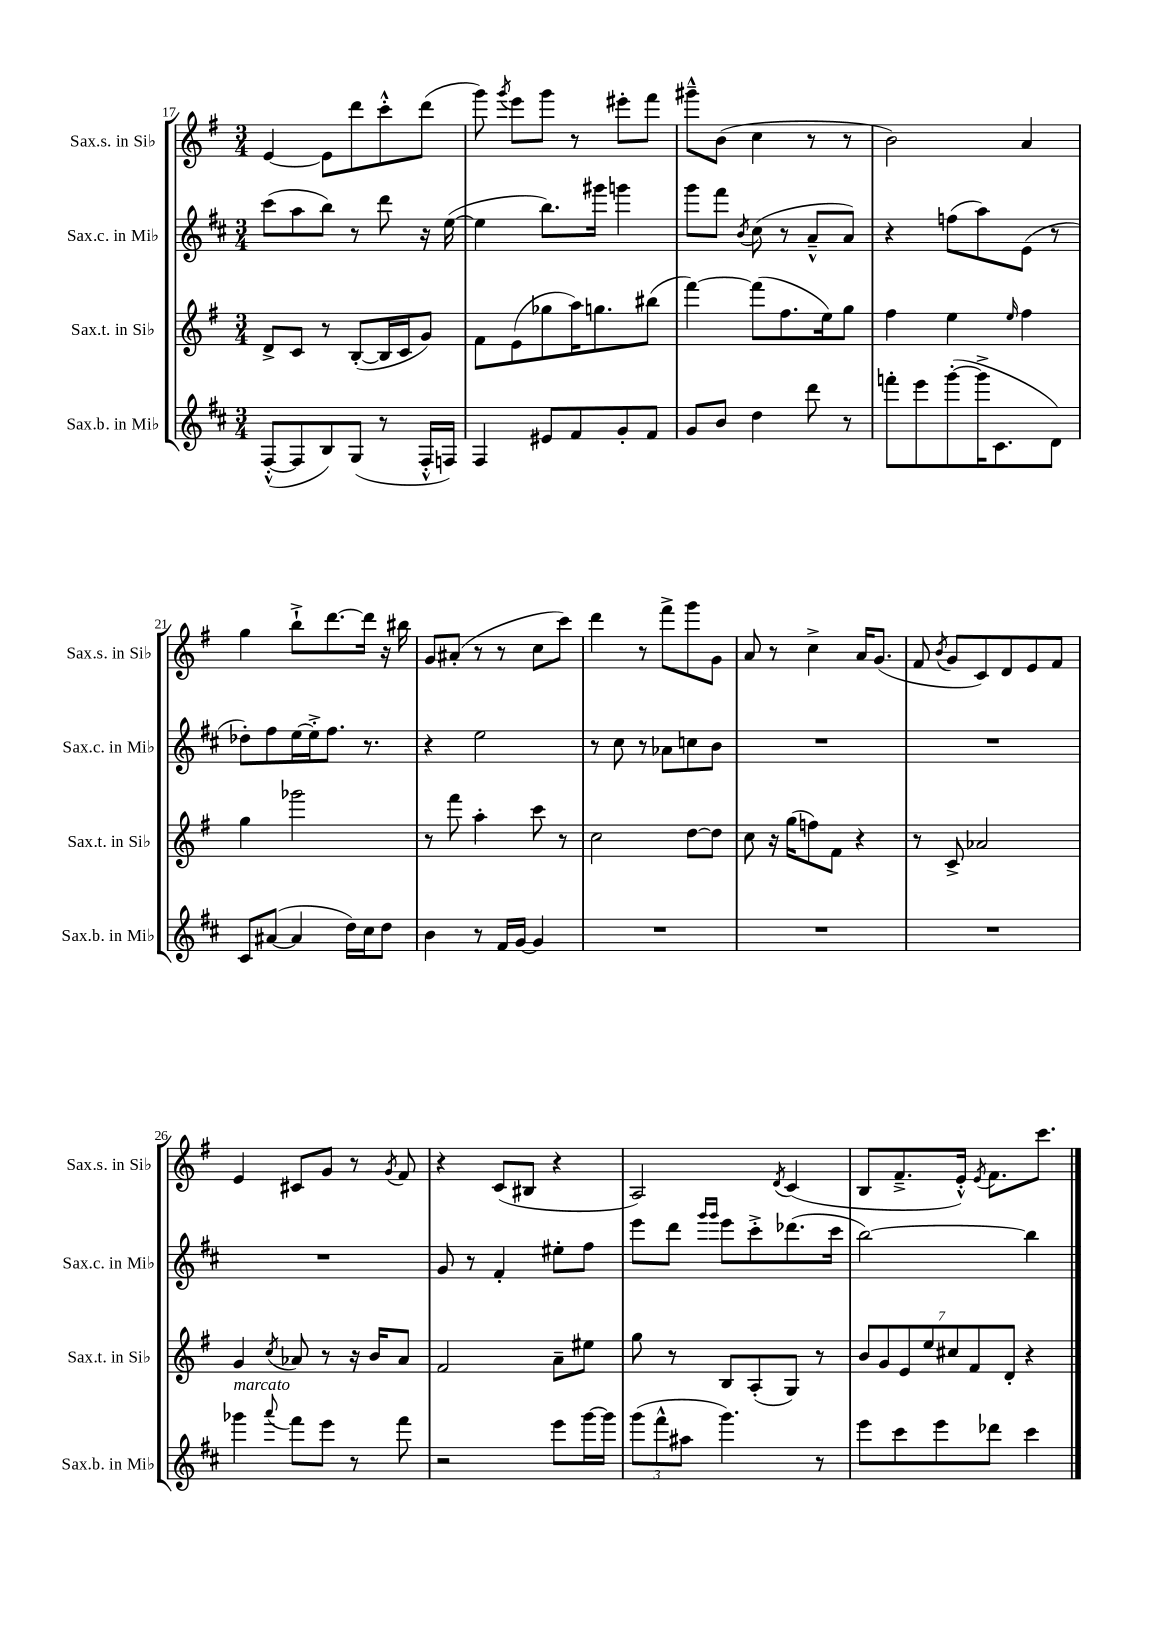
<<
\new StaffGroup <<
\new Staff = "s0" \with { instrumentName = "Sax.s. in Sib" shortInstrumentName = "Sax.s. in Sib" } {
    \clef treble \key g \major \numericTimeSignature \time 3/4
    \autoBeamOff e'4~ e'8[ d'''8 c'''8-.-^ d'''8]( |
    g'''8) \acciaccatura { g'''8 } e'''8[ g'''8] r8 eis'''8[-. fis'''8] |
    gis'''8[---^ b'8]( c''4 r8 r8 |
    b'2) a'4 |
    g''4 b''8[-!-> d'''8.~ d'''16] r16 bis''16 |
    g'8[ ais'8]-.( r8 r8 c''8[ c'''8]) |
    d'''4 r8 fis'''8[-> g'''8 g'8] |
    a'8 r8 c''4-> a'16[ g'8.]( |
    fis'8 \acciaccatura { b'8 } g'8[ c'8) d'8 e'8 fis'8] |
    e'4 cis'8[ g'8] r8 \acciaccatura { g'8 } fis'8 |
    r4 c'8[( bis8] r4 |
    a2) \acciaccatura { d'8 } c'4( |
    b8[ fis'8.---> e'16]-.-^) \acciaccatura { e'8 } fis'8.[ c'''8.] \bar "|." |
}
\new Staff = "s1" \with { instrumentName = "Sax.c. in Mib" shortInstrumentName = "Sax.c. in Mib" } {
    \clef treble \key d \major \numericTimeSignature \time 3/4
    \autoBeamOff cis'''8[( a''8 b''8]) r8 d'''8 r16 e''16~( |
    e''4 b''8.[) gis'''16] g'''4 |
    g'''8[ fis'''8] \acciaccatura { b'8 } cis''8( r8 a'8[---^ a'8]) |
    r4 f''8[( a''8) e'8]( r8 |
    des''8[-.) fis''8 e''16~ e''16-.-> fis''8.] r8. |
    r4 e''2 |
    r8 cis''8 r8 aes'8[ c''8 b'8] |
    R2. |
    R2. |
    R2. |
    g'8 r8 fis'4-. eis''8[-. fis''8] |
    e'''8[ d'''8] \grace { g'''16[ g'''16] } e'''8[ cis'''8-.-> des'''8.( cis'''16] |
    b''2~) b''4 \bar "|." |
}
\new Staff = "s2" \with { instrumentName = "Sax.t. in Sib" shortInstrumentName = "Sax.t. in Sib" } {
    \clef treble \key g \major \numericTimeSignature \time 3/4
    \autoBeamOff d'8[-> c'8] r8 b8[~-.( b16 c'16 g'8]) |
    fis'8[ e'8( ges''8 a''16) g''8. bis''8]( |
    fis'''4~) fis'''8[( fis''8. e''16) g''8] |
    fis''4 e''4 \grace { e''16 } fis''4 |
    g''4 ges'''2 |
    r8 fis'''8 a''4-. c'''8 r8 |
    c''2 d''8[~ d''8] |
    c''8 r16 g''16[( f''8) fis'8] r4 |
    r8 c'8-> aes'2 |
    g'4 \acciaccatura { c''8 } aes'8 r8 r16 b'16[ aes'8] |
    fis'2 a'8[-- eis''8] |
    g''8 r8 b8[ a8-.( g8]) r8 |
    \tuplet 7/4 { b'8[ g'8 e'8 e''8 cis''8 fis'8 d'8]-. } r4 \bar "|." |
}
\new Staff = "s3" \with { instrumentName = "Sax.b. in Mib" shortInstrumentName = "Sax.b. in Mib" } {
    \clef treble \key d \major \numericTimeSignature \time 3/4
    \autoBeamOff fis8[~-.-^( fis8 b8) g8]( r8 fis16[-.-^ f16]) |
    fis4 eis'8[ fis'8 g'8-. fis'8] |
    g'8[ b'8] d''4 d'''8 r8 |
    f'''8[-. e'''8 g'''8~-.( g'''16-> cis'8. d'8]) |
    cis'8[ ais'8]~( ais'4 d''16[) cis''16 d''8] |
    b'4 r8 fis'16[ g'16]~ g'4 |
    R2. |
    R2. |
    R2. |
    ges'''4^\markup { \italic "marcato" } \appoggiatura { a'''8 } fis'''8[ e'''8] r8 fis'''8 |
    r2 e'''8[ g'''16~ g'''16] |
    \tuplet 3/2 { g'''8[( fis'''8-^ ais''8] } g'''4.) r8 |
    e'''8[ cis'''8 e'''8 des'''8] cis'''4 \bar "|." |
}
>>
>>
\layout { \context { \Score currentBarNumber = #17 } }
